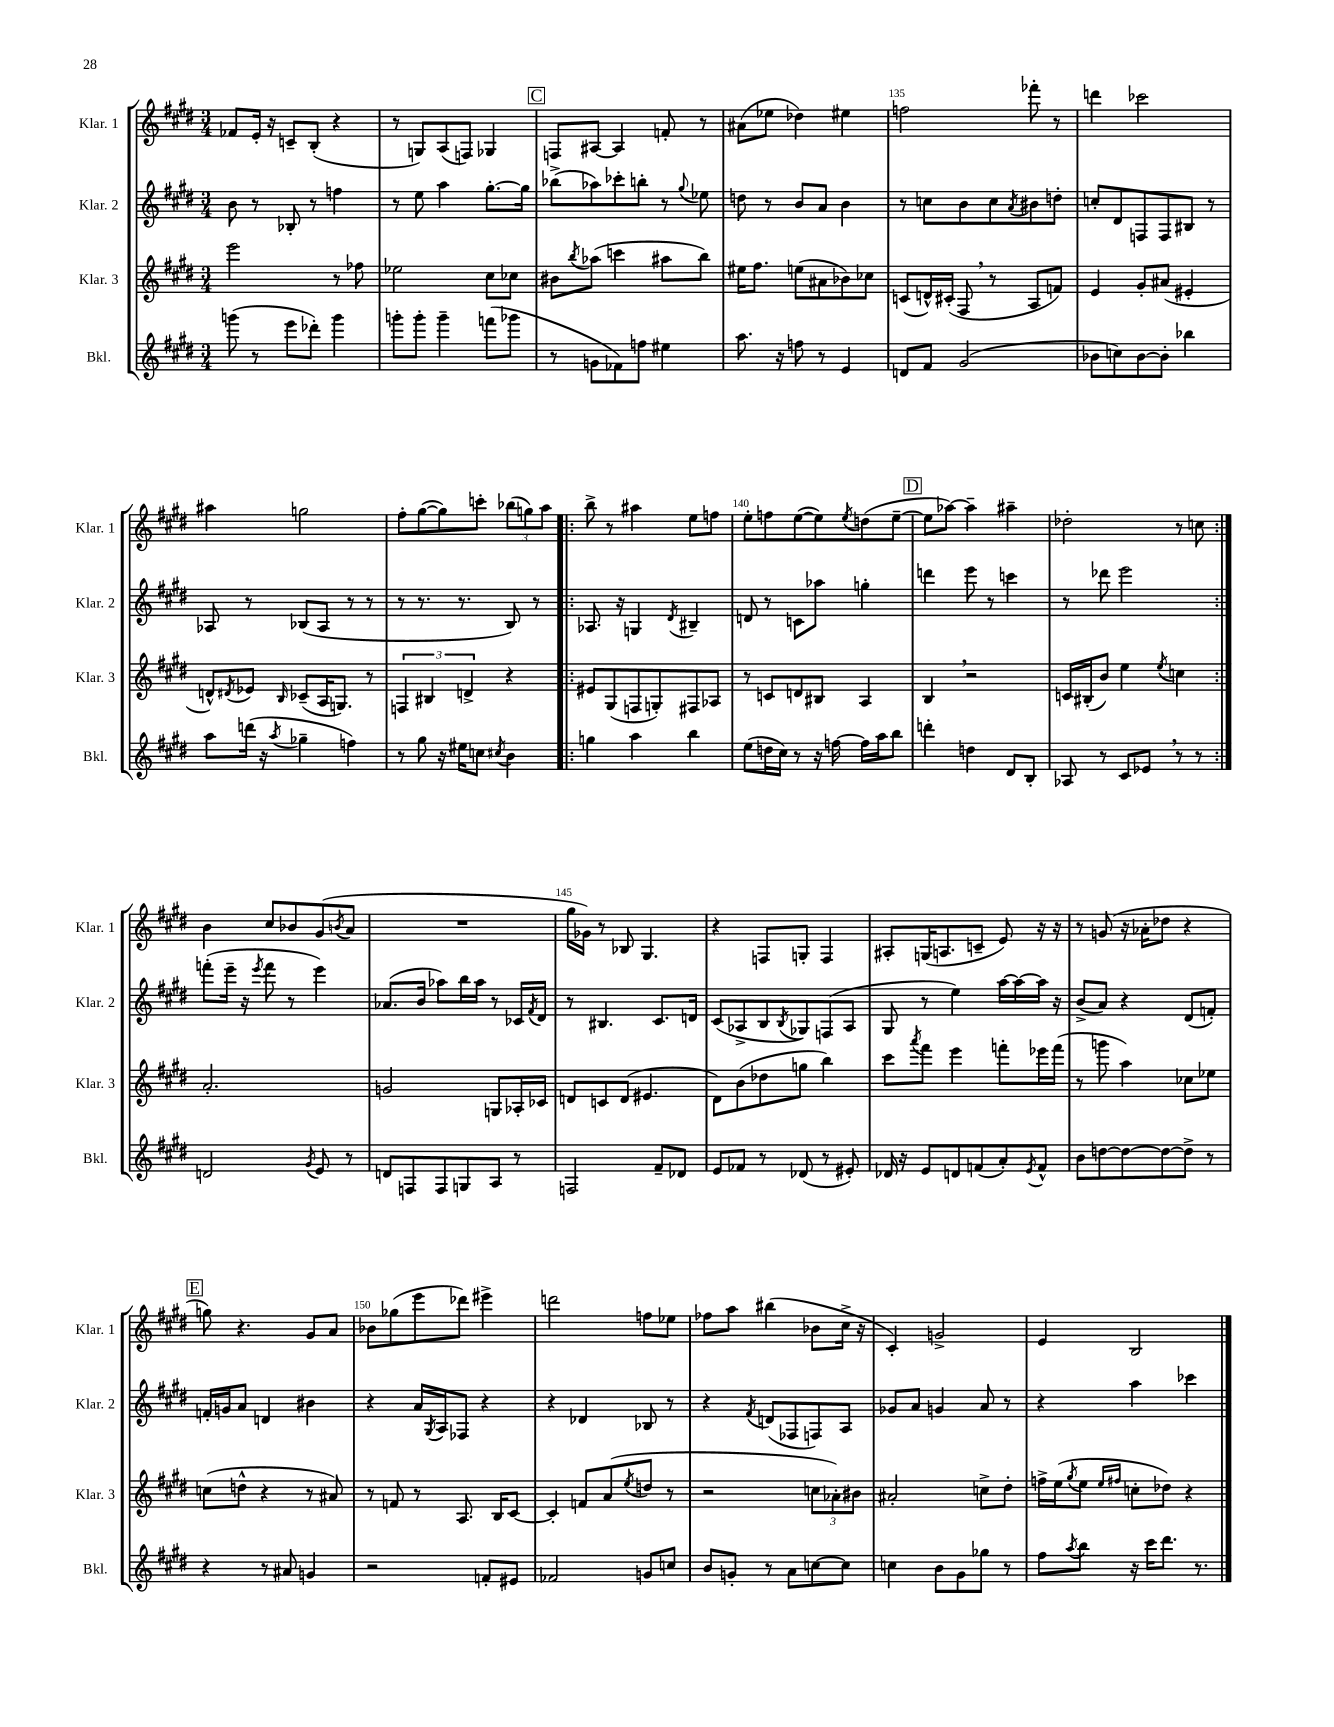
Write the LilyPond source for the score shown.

<<
\new StaffGroup <<
\new Staff = "s0" \with { instrumentName = "Klar. 1" shortInstrumentName = "Klar. 1" } {
    \clef treble \key e \major \numericTimeSignature \time 3/4
    fes'8 e'16-. r16 c'8-- b8-.( r4 |
    r8 g8) a8( f8) ges4 |
    \mark \markup { \box "C" } f8 ais8~ ais4 f'8-. r8 |
    ais'8( ees''8 des''4) eis''4 |
    f''2 fes'''8-. r8 |
    d'''4 ces'''2 |
    ais''4 g''2 |
    fis''8-. gis''8~( gis''8) c'''8-. \tuplet 3/2 { bes''8( g''8) a''8 } |
    \repeat volta 2 { b''8-> r8 ais''4 e''8 f''8 |
    e''8-. f''8 e''8~( e''8) \acciaccatura { e''8 } d''8( e''8~-- |
    \mark \markup { \box "D" } e''8 aes''8~) aes''4-- ais''4-- |
    des''2-. r8 c''8 | }
    b'4 cis''8 bes'8 gis'8( \acciaccatura { b'8 } a'8 |
    R2. |
    gis''16 ges'16) r8 bes8 gis4. |
    r4 f8 g8-. f4 |
    ais8-. g16( a8. c'8-- e'8) r16 r16 |
    r8 g'8( r16 aes'16-. des''8 r4 |
    \mark \markup { \box "E" } g''8) r4. gis'8 a'8 |
    bes'8 ges''8( e'''8 des'''8) eis'''4-> |
    d'''2 f''8 ees''8 |
    fes''8 a''8 bis''4( bes'8 cis''16-> r16 |
    cis'4-.) g'2-> |
    e'4 b2 \bar "|." |
}
\new Staff = "s1" \with { instrumentName = "Klar. 2" shortInstrumentName = "Klar. 2" } {
    \clef treble \key e \major \numericTimeSignature \time 3/4
    b'8 r8 bes8-. r8 f''4 |
    r8 e''8 a''4 gis''8.~-. gis''16 |
    \mark \markup { \box "C" } bes''8->( aes''8) ces'''8-. b''8-. r8 \appoggiatura { gis''8 } ees''8 |
    d''8 r8 b'8 a'8 b'4 |
    r8 c''8 b'8 c''8 \acciaccatura { a'8 } bis'8 d''8-. |
    c''8-. dis'8 f8 f8 bis8 r8 |
    aes8 r8 bes8( aes8 r8 r8 |
    r8 r8. r8. b8) r8 |
    \repeat volta 2 { aes8. r16 g4 \acciaccatura { dis'8 } bis4-- |
    d'8 r8 c'8 aes''8 g''4-. |
    \mark \markup { \box "D" } d'''4 e'''8 r8 c'''4 |
    r8 des'''8 e'''2 | }
    f'''8-.( e'''16-- r16 \acciaccatura { e'''8 } f'''8 r8 e'''4) |
    aes'8.( b'16 aes''8) b''16 aes''16 r8 ces'16 \acciaccatura { fis'8 } dis'16 |
    r8 bis4. cis'8. d'16 |
    cis'8( aes8-> b8 \acciaccatura { b8 } ges8) f8( aes8 |
    gis8 r8 e''4) a''16~ a''16~ a''16 r16 |
    b'8->( a'8) r4 dis'8( f'8-.) |
    \mark \markup { \box "E" } f'16-. g'16 a'8 d'4 bis'4 |
    r4 a'16 \acciaccatura { gis8 } a16 fes8 r4 |
    r4 des'4 bes8 r8 |
    r4 \acciaccatura { fis'8 } d'8( fes8 f8) a8 |
    ges'8 a'8 g'4 a'8 r8 |
    r4 a''4 ces'''4 \bar "|." |
}
\new Staff = "s2" \with { instrumentName = "Klar. 3" shortInstrumentName = "Klar. 3" } {
    \clef treble \key e \major \numericTimeSignature \time 3/4
    e'''2 r8 fes''8 |
    ees''2 cis''8 ces''8 |
    \mark \markup { \box "C" } bis'8 \acciaccatura { b''8 } aes''8( c'''4 ais''8 b''8) |
    eis''16 fis''8. e''8( ais'8 bes'8) ces''8 |
    c'8( d'16-^) cis'16-.( fis8 \breathe r8 a8 f'8) |
    e'4 gis'8-. ais'8( eis'4-. |
    d'8-^) \acciaccatura { dis'8 } ees'8 \grace { b16 } ces'8--( a16 g8.) r8 |
    \tuplet 3/2 { f4 bis4 d'4-> } r4 |
    \repeat volta 2 { eis'8 gis8( f8 g8-.) fis8 aes8 |
    r8 c'8 d'8 bis8 a4 |
    \mark \markup { \box "D" } b4 \breathe r2 |
    c'16 bis16-.( b'8) e''4 \acciaccatura { e''8 } c''4 | }
    a'2.-. |
    g'2 g8 aes16-. ces'16 |
    d'8 c'8 d'8( eis'4. |
    dis'8) b'8( des''8 g''8 b''4) |
    cis'''8 \acciaccatura { a'''8 } fis'''8 e'''4 f'''8-. ees'''16 f'''16( |
    r8 g'''8 a''4) ces''8 ees''8 |
    \mark \markup { \box "E" } c''8( d''8-^ r4 r8 ais'8) |
    r8 f'8 r8 a8. b16 cis'8~ |
    cis'4-. f'8 a'8( \acciaccatura { e''8 } d''8 r8 |
    r2 \tuplet 3/2 { c''8 aes'8-.) bis'8 } |
    ais'2-. c''8-> dis''8-. |
    f''16-> e''16( \acciaccatura { gis''8 } e''8 \grace { e''16 fis''16 } c''8-. des''8) r4 \bar "|." |
}
\new Staff = "s3" \with { instrumentName = "Bkl." shortInstrumentName = "Bkl." } {
    \clef treble \key e \major \numericTimeSignature \time 3/4
    g'''8( r8 e'''8 des'''8-.) g'''4 |
    g'''8-. g'''8-. g'''4-- f'''8( ges'''8 |
    \mark \markup { \box "C" } r8 g'8 fes'8) f''8 eis''4 |
    a''8. r16 f''8 r8 e'4 |
    d'8 fis'8 gis'2( |
    bes'8 c''8) bes'8~ bes'8-. bes''4 |
    a''8 d'''16( r16 \acciaccatura { a''8 } ges''4-- f''4) |
    r8 gis''8 r16 eis''16 c''8 \acciaccatura { cis''8 } b'4 |
    \repeat volta 2 { g''4 a''4 b''4 |
    e''8( d''16 cis''16) r8 r16 f''16~ f''16 a''16 b''8 |
    \mark \markup { \box "D" } d'''4-. d''4 dis'8 b8-. |
    aes8 r8 cis'8 ees'8 \breathe r8 r8 | }
    d'2 \acciaccatura { gis'8 } e'8 r8 |
    d'8 f8 f8 g8 a8 r8 |
    f2 fis'8-- des'8 |
    e'8 fes'8 r8 des'8( r8 eis'8-.) |
    des'16 r16 e'8 d'8 f'8( a'8-.) \acciaccatura { e'8 } f'8-^ |
    b'8 d''8~ d''8~ d''8~ d''8-> r8 |
    \mark \markup { \box "E" } r4 r8 ais'8 g'4 |
    r2 f'8-. eis'8 |
    fes'2 g'8 c''8 |
    b'8 g'8-. r8 a'8 c''8~ c''8 |
    c''4 b'8 gis'8 ges''8 r8 |
    fis''8 \acciaccatura { a''8 } b''8 r16 cis'''16 dis'''8. r8. \bar "|." |
}
>>
>>
\layout { \context { \Score currentBarNumber = #131 \override BarNumber.break-visibility = ##(#f #t #t) barNumberVisibility = #(every-nth-bar-number-visible 5) } }
